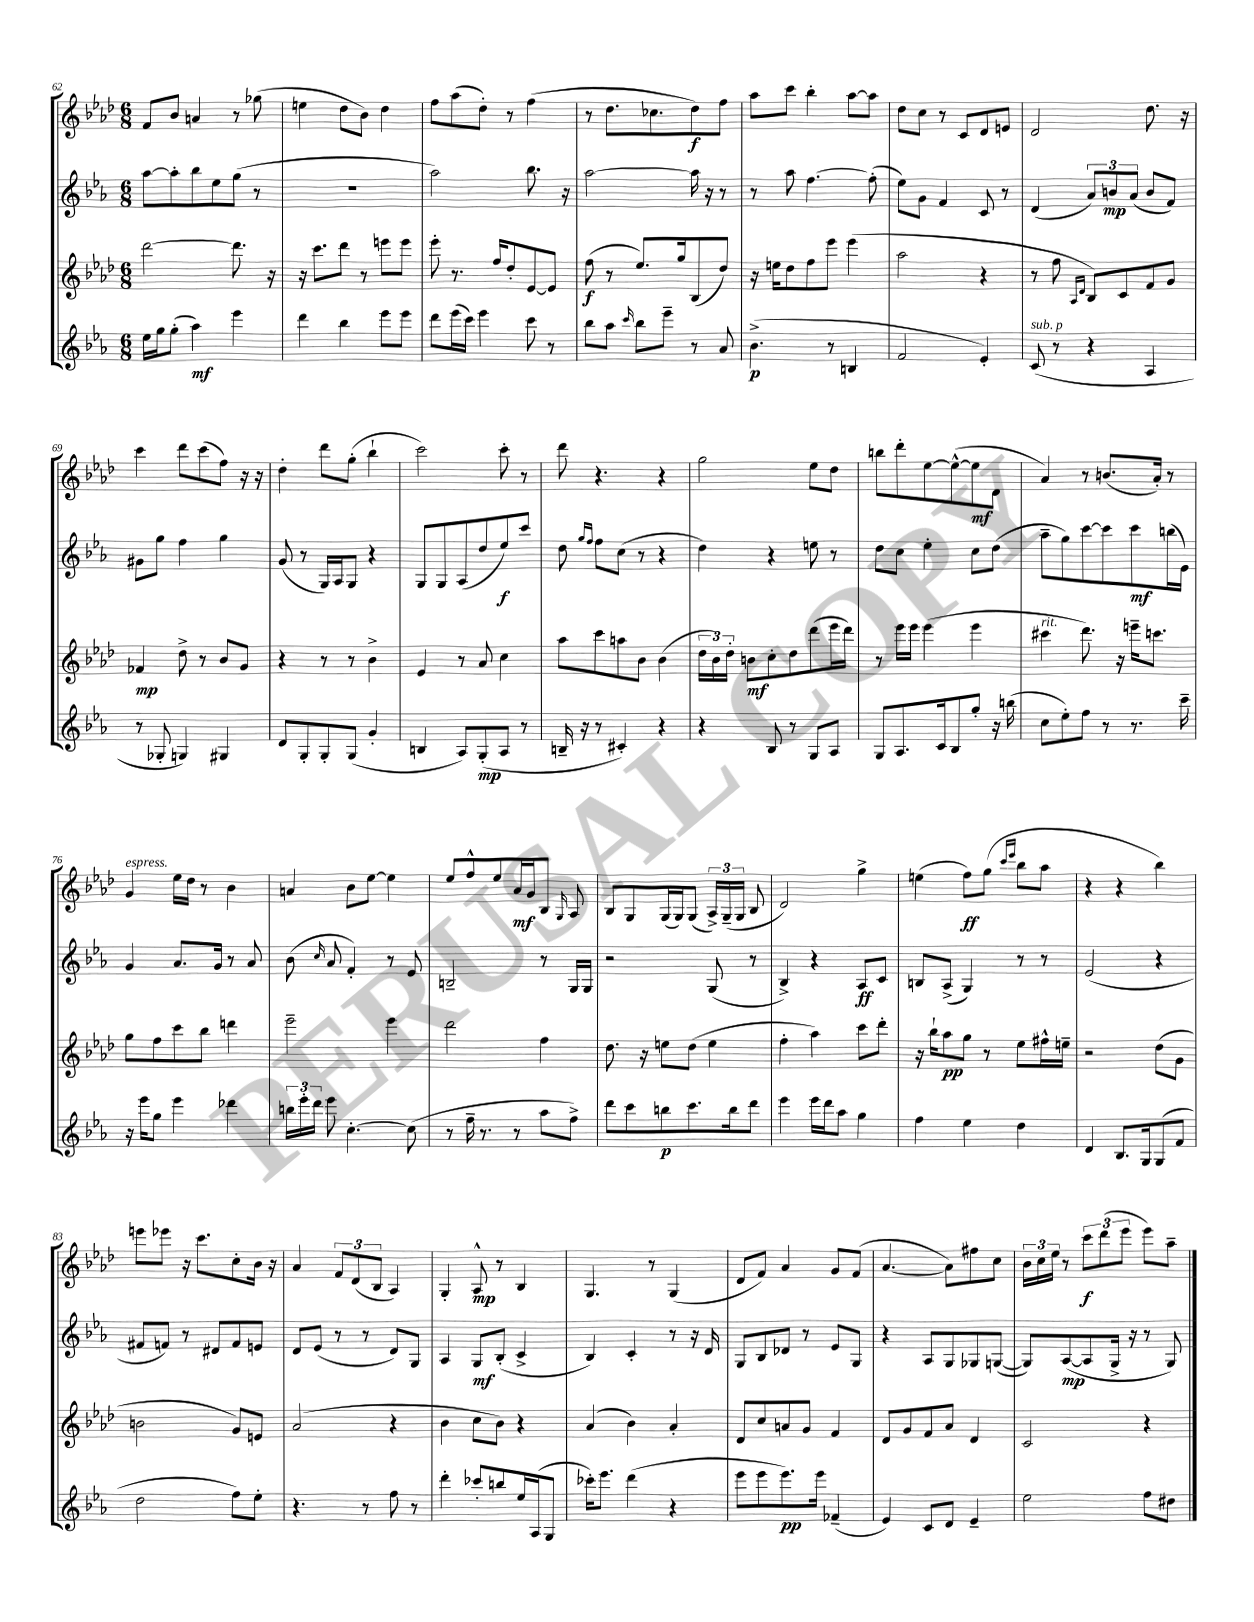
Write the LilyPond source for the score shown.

<<
\new StaffGroup <<
\new Staff = "s0" {
    \clef treble \key aes \major \numericTimeSignature \time 6/8
    \autoBeamOff f'8[ bes'8] a'4 r8 ges''8( |
    e''4 des''8[ bes'8]) des''4 |
    f''8[ aes''8( des''8]-.) r8 f''4( |
    r8 des''8.[ ces''8. des''8\f) f''8] |
    aes''8[ c'''8] bes''4-. aes''8[~ aes''8] |
    des''8[ c''8] r8 c'8[ des'8 e'8] |
    des'2 des''8. r16 |
    c'''4 des'''8[ c'''8( f''8]) r16 r16 |
    des''4-. des'''8[ g''8]-.( bes''4-! |
    c'''2) c'''8-. r8 |
    des'''8 r4. r4 |
    g''2 ees''8[ des''8] |
    b''8[ des'''8-. ees''8~ ees''8~-^( ees''8\mf des'8] |
    aes'4) r8 b'8.[( aes'16]-.) r8 |
    g'4^\markup { \italic "espress." } ees''16[ des''16] r8 bes'4 |
    a'4 bes'8[ ees''8]~ ees''4 |
    ees''8[ f''8-^ ees''8 aes'16\mf g'16 bes8] \grace { g16 } aes8 |
    bes8[ g8 g16( g16) g8]( \tuplet 3/2 { aes16[->) g16--( g16] } bes8 |
    des'2) g''4-> |
    e''4( f''8[\ff) g''8]( \grace { c'''16[ ees'''16] } bes''8[ aes''8] |
    r4 r4 bes''4) |
    e'''8[ ees'''8] r16 c'''8.[ c''8-. bes'16] r16 |
    aes'4 \tuplet 3/2 { f'8[ des'8( bes8] } aes4) |
    g4-. aes8-^\mp r8 bes4 |
    g4. r8 g4( |
    des'8[ f'8]) aes'4 g'8[ f'8]( |
    aes'4.~ aes'8[) fis''8 c''8] |
    \tuplet 3/2 { bes'16[ c''16 ees''16] } r8 \tuplet 3/2 { c'''8[\f des'''8( ees'''8] } ees'''8[) aes''8]-- \bar "|." |
}
\new Staff = "s1" {
    \clef treble \key ees \major \numericTimeSignature \time 6/8
    \autoBeamOff aes''8[~ aes''8-. bes''8 ees''8 g''8]( r8 |
    R2. |
    aes''2) bes''8. r16 |
    aes''2~ aes''16 r16 r8 |
    r8 aes''8 f''4.~ f''8-.( |
    ees''8[) g'8] f'4 c'8 r8 |
    d'4( \tuplet 3/2 { aes'8[) b'8\mp aes'8]( } b'8[ f'8]) |
    gis'8[ g''8] f''4 g''4 |
    g'8( r8 g16[) aes16 g8] r4 |
    g8[ g8 aes8( d''8 ees''8\f) c'''8] |
    d''8 \grace { g''16[ f''16] } f''8[ c''8]( r8 r4 |
    d''4) r4 e''8 r8 |
    d''8[ c''8] ees''4-. c''8[ d''8]( |
    aes''8[-- g''8) c'''8~ c'''8 c'''8\mf b''16( ees'16]) |
    g'4 aes'8.[ g'16] r8 aes'8 |
    bes'8( \grace { c''16 } aes'8 f'4-.) r8 ees'8 |
    b2-- r8 g16[ g16] |
    r2 g8( r8 |
    bes4->) r4 aes8[\ff c'8] |
    b8[ aes8]->( g4) r8 r8 |
    ees'2( r4 |
    fis'8[ f'8]) r8 dis'8[ f'8 e'8] |
    d'8[ ees'8]( r8 r8 d'8[) g8] |
    aes4 g8[\mf bes8]-.( c'4-> |
    bes4) c'4-. r8 r16 d'16 |
    g8[ bes8 des'8] r8 ees'8[ g8] |
    r4 aes8[ g8 ges8 g8]~( |
    g8[) aes8~\mp( aes8 g16]-> r16 r8 g8) \bar "|." |
}
\new Staff = "s2" {
    \clef treble \key aes \major \numericTimeSignature \time 6/8
    \autoBeamOff des'''2~ des'''8. r16 |
    r16 c'''8.[ des'''8] r8 e'''8[ e'''8] |
    ees'''8-. r8. f''16[ des''8-. ees'8~ ees'8] |
    f''8\f( r8 ees''8.[) g''16 bes8( des''8]) |
    r16 e''16[ des''8 f''8 ees'''8] ees'''4( |
    aes''2 r4 |
    r8 f''8 \grace { aes16[ des'16] } bes8[) c'8 f'8 g'8] |
    fes'4\mp des''8-> r8 bes'8[ g'8] |
    r4 r8 r8 bes'4-> |
    ees'4 r8 aes'8 c''4 |
    aes''8[ c'''8 a''8 bes'8] bes'4( |
    \tuplet 3/2 { des''16[ bes'16) des''16]-. } b'8[\mf c''8-. des''8 des'''8( ees'''16 des'''16]) |
    r8 ees'''16[ ees'''16] ees'''4( ees'''4 |
    cis'''4^\markup { \italic "rit." } des'''8.) r16 e'''16[-- c'''8.] |
    g''8[ f''8 c'''8 bes''8] d'''4 |
    ees'''2-- ees'''4 |
    des'''2 f''4 |
    des''8. r16 e''8[ des''8]( e''4 |
    f''4-. aes''4) c'''8[ des'''8]-. |
    r16 bes''16[-! aes''8\pp g''8] r8 ees''8[ fis''16-^ e''16]-- |
    r2 des''8[( g'8] |
    b'2 g'8[) e'8] |
    aes'2( r4 |
    bes'4 c''8[ bes'8]) r4 |
    aes'4( bes'4) aes'4-. |
    des'8[ c''8 a'8 g'8] f'4 |
    des'8[ g'8 f'8 aes'8] des'4 |
    c'2 r4 \bar "|." |
}
\new Staff = "s3" {
    \clef treble \key ees \major \numericTimeSignature \time 6/8
    \autoBeamOff ees''16[ g''16 g''8]-.( aes''4\mf) ees'''4 |
    d'''4 bes''4 ees'''8[ ees'''8] |
    d'''8[ ees'''16( c'''16]) ees'''4 c'''8 r8 |
    bes''8[ aes''8] \grace { c'''16 } bes''8[ ees'''8]-- r8 aes'8 |
    bes'4.->\p( r8 b4 |
    f'2 ees'4-.) |
    c'8^\markup { \italic "sub. p" }( r8 r4 aes4 |
    r8 ges8-. g4) gis4 |
    d'8[ g8-. g8-. g8]( g'4-. |
    b4 aes8[) g8-.\mp( aes8] r8 |
    b16-- r16 r8 cis'4-.) r4 |
    r4 bes8 r8 g8[ aes8] |
    g8[ aes8. c'16 bes8 g''8]-. r16 b''16( |
    c''8[ ees''8-.) f''8] r8 r8. c'''16-- |
    r16 ees'''16[ g''8] ees'''4 des'''4 |
    \tuplet 3/2 { b''16[ ees'''16-. d'''16] } ees'''8 c''4.~-. c''8( |
    r8 f''16-- r8. r8 aes''8[ f''8]->) |
    d'''8[ c'''8 b''8\p c'''8. b''16 d'''8] |
    ees'''4 ees'''16[ d'''16 aes''8] g''4 |
    f''4 ees''4 d''4 |
    d'4 bes8.[ g16 g8( f'8] |
    d''2 f''8[) ees''8]-. |
    r4. r8 f''8 r8 |
    d'''4-. ces'''8[-. b''8 ees''16 aes16( g8] |
    ces'''16[-.) ees'''8.] d'''4( r4 |
    ees'''8[ ees'''8 ees'''8.\pp) ees'''16] fes'4--( |
    ees'4) c'8[ d'8] ees'4-- |
    ees''2 f''8[ dis''8] \bar "|." |
}
>>
>>
\layout { \context { \Score currentBarNumber = #62 } }
